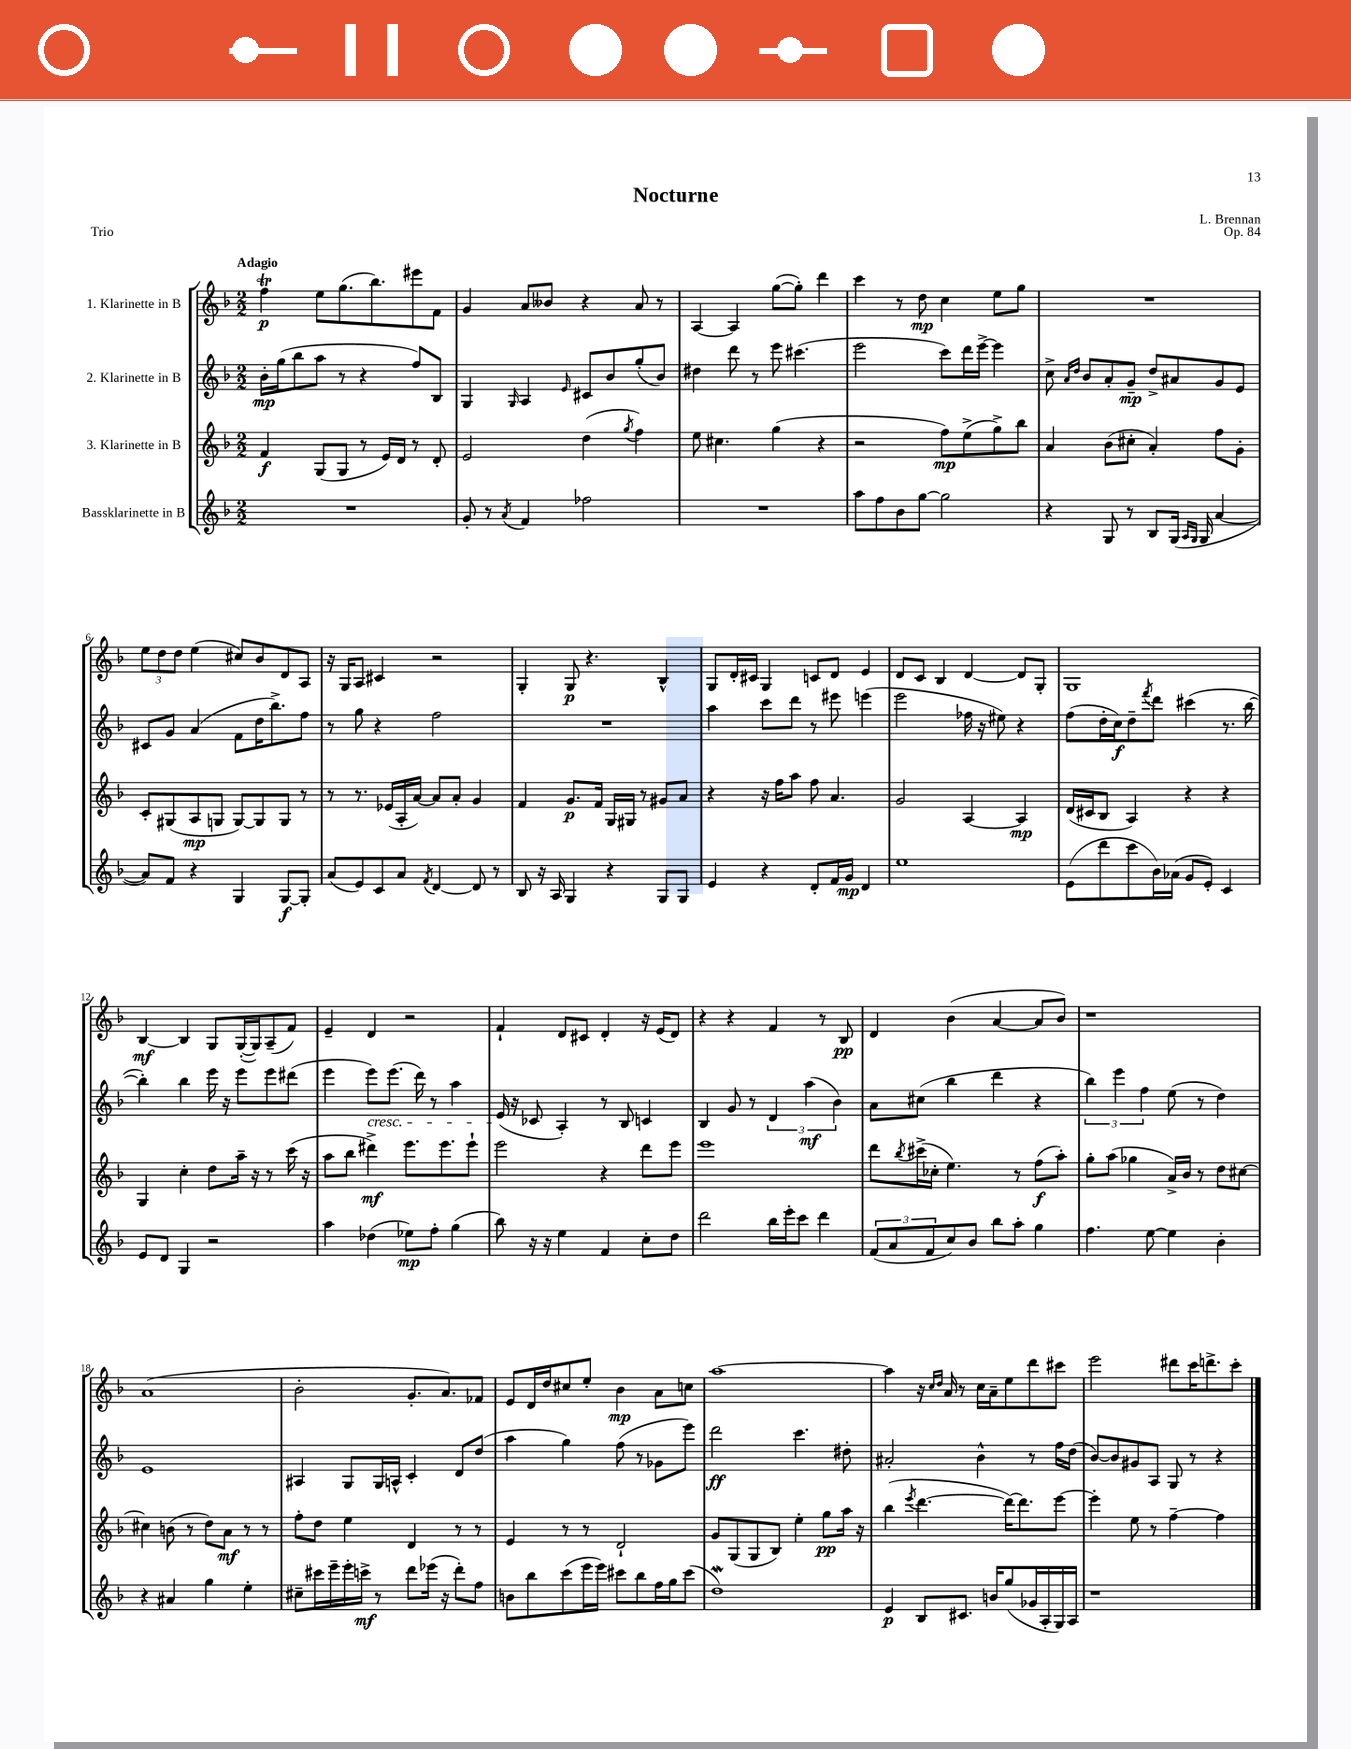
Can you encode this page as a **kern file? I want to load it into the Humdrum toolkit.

**kern	**kern	**kern	**kern
*staff4	*staff3	*staff2	*staff1
*clefG2	*clefG2	*clefG2	*clefG2
*k[b-]	*k[b-]	*k[b-]	*k[b-]
*M2/2	*M2/2	*M2/2	*M2/2
1r	4f/	16b-'\LL	4ff\
.	.	(16gg\J	.
.	.	8bb-\	.
.	(8G/L	8aa\J	8ee\L
.	8G/J	8r	(8.gg\
.	8r	4r	.
.	.	.	8.bb-\)
.	16e/LL)	.	.
.	16d/JJ	.	.
.	8r	8ff/L)	8eee#\
.	8d'/	8B-/J	8f\J
=	=	=	=
8g'/	2e/	4G/	4g/
8r	.	.	.
8qa/	.	16qqG/	.
4f/	.	4A/	8a/L
.	.	.	8b--/J
.	.	16qqe/	.
2ff-\	(4dd\	8c#/L	4r
.	.	8b-/	.
.	8qgg/	.	.
.	4ff\)	(8gg'/	8a/
.	.	8b-/J)	8r
=	=	=	=
1r	8ee\	4dd#\	[4A/
.	4.cc#\	.	.
.	.	8ddd\	4A/]
.	.	8r	.
.	(4gg\	8eee\	([8gg\L
.	.	(4.ccc#\	8gg'\]J)
.	4r	.	4ddd\
=	=	=	=
8aa\L	2r	2eee\	4ccc\
8ff\	.	.	.
8b-\	.	.	8r
[8gg\J	.	.	8dd\
2gg\]	8ff\L)	8ccc\L)	4cc\
.	(8ee^\	16ddd\L	.
.	.	[16eee^\JJ	.
.	8gg^\)	4eee\]	8ee\L
.	8bb-\J	.	8gg\J
=	=	=	=
4r	4a/	8cc^\	1r
.	.	16qqa/LL	.
.	.	16qqdd/JJ	.
.	.	8b-/L	.
8G/	(8b-\L	8a'/	.
8r	8cc#'\J	8g~/J	.
8B-/L	4a'/)	8dd^/L	.
(16G/Jk	.	8a#/	.
16qqA/LL	.	.	.
16qqG/JJ	.	.	.
16G/	.	.	.
[4a/	8ff\L	8g/	.
.	8g'\J	8e/J	.
=	=	=	=
8a/]L)	8c'/L	8c#/L	12ee\L
.	.	.	12dd\
8f/J	(8G#/	8g/J	.
.	.	.	12dd\J
4r	8A/	(4a/	(4ee\
.	8G/J	.	.
4G/	[8G/L)	8f\L	8cc#/L)
.	8G/]	16dd\K	8b-/
.	.	8.bb-^\)	.
[8G/L	8G/J	.	8d/
8G'/]J	8r	8ff\J	8A/J
=	=	=	=
(8a/L	8r	8r	16r
.	.	.	16G/LK
8e/)	8.r	8gg\	8A/J
8c/	.	4r	4c#/
.	(16e-/LL	.	.
8a/J	16A'/	.	.
.	[16a/JJ)	.	.
8qf/	.	.	.
[4d/	8a/]L	2ff\	2r
.	8a'/J	.	.
8d/]	4g/	.	.
8r	.	.	.
=	=	=	=
8B-/	4f/	1r	4G'/
16r	.	.	.
16A/	.	.	.
4G/	8.g/L	.	8G/
.	.	.	4.r
.	16f/Jk	.	.
4r	16G/LL	.	.
.	16G#/JJ	.	.
.	8r	.	.
8G/L	8g#/L	.	4B-^^/
8G/J	8a/J	.	.
=	=	=	=
4e/	4r	4aa\	8G/L
.	.	.	16d'/L
.	.	.	16c#/JJ
4r	16r	8ccc\L	4G/
.	16ff\LK	.	.
.	8aa\J	8ddd\J	.
8d'/L	8ff\	8r	8c/L
16f/L	4.a/	8eee#\	8d/J
16g/JJ	.	.	.
4d/	.	(4eee\	4e/
=	=	=	=
1ee	2g/	2eee\	8d/L
.	.	.	8c/J
.	.	.	4B-/
.	[4A/	16ff-\	[4d/
.	.	16r	.
.	.	8ee#\)	.
.	4A/]	4r	8d/]L
.	.	.	8G'/J
=	=	=	=
(8e\L	(16d/LL	(8ff\L	1G
.	16c#/J	.	.
8ddd\	8B-/J	16dd'\L	.
.	.	16cc\J)	.
8ccc\	4A/)	8dd~\	.
.	.	8qfff/	.
16b-\L)	.	8ddd\J	.
(16a-\JJ	.	.	.
8g/L	4r	(4ccc#\	.
8e'/J)	.	.	.
4c/	4r	8.r	.
.	.	[16bb-\	.
=	=	=	=
8e/L	4G/	4bb-'\])	[4B-/
8d/J	.	.	.
4G/	4cc'\	4bb-\	4B-/]
2r	8dd\L	16eee\	8G/L
.	.	16r	.
.	16aa~\Jk	8eee\L	([16G'/L
.	16r	.	16G/]J)
.	8r	8eee\	(8A~/
.	(16ccc\	(8ddd#\J	8f/J)
.	16r	.	.
=	=	=	=
4aa\	8aa\L	4eee\	4e~/
.	8bb-\J	.	.
(4dd-\	4ddd#^\)	8eee\L)	4d/
.	.	(8.eee\J	.
8ee-\L)	8.eee\L	.	2r
.	.	16ddd\)	.
8ff'\J	.	8r	.
.	8.eee\	.	.
(4gg\	.	4aa\	.
.	8eee`\J	.	.
=	=	=	=
8bb-\)	2eee\	(16e/	4f`/
.	.	16r	.
16r	.	8c-/	.
16r	.	.	.
4ee\	.	4A'/)	8d/L
.	.	.	8c#/J
4f/	4r	8r	4d'/
.	.	8B-/	.
8cc'\L	8ddd\L	4c/	16r
.	.	.	(16e/LK
8dd\J	8eee\J	.	8d/J)
=	=	=	=
2ddd\	1eee	4B-/	4r
.	.	8g/	4r
.	.	8r	.
16bb-\LL	.	6d/	4f/
16eee'\J	.	.	.
8ccc\J	.	.	.
.	.	(6aa\	.
4ddd\	.	.	8r
.	.	6b-\)	.
.	.	.	8B-/
=	=	=	=
(12f/L	8ddd\L	8a\L	4d/
12a/	.	.	.
.	8qbb-/	.	.
.	(16ccc#^\L	(8cc#\J	.
12f/	.	.	.
.	16cc-'\JJ	.	.
8cc/)	4.ee\)	4bb-\	(4b-\
8b-/J	.	.	.
8bb-\L	.	4ddd\	[4a/
8aa'\J	8r	.	.
4gg\	(8ff\L	4r	8a/]L
.	8aa'\J)	.	8b-/J)
=	=	=	=
4.ff\	8gg'\L	6bb-\)	1r
.	(8aa\J	.	.
.	.	6eee\	.
.	4gg-\	.	.
.	.	6ff\	.
[8ee\	.	.	.
4ee\]	16a^/LL)	(8ee\	.
.	16b-/JJ	.	.
.	8r	8r	.
4b-'\	8dd\L	4dd\)	.
.	[8cc#\J	.	.
=	=	=	=
4r	4cc#\]	1e	(1a
4a#/	(8b\	.	.
.	8r	.	.
4gg\	8dd\L)	.	.
.	8a\J	.	.
4ee'\	8r	.	.
.	8r	.	.
=	=	=	=
8cc#~\L	8ff'\L	4A#/	2b-'\
16ccc#\L	8dd\J	.	.
16eee~\	.	.	.
16eee'\	4ee\	8G/L	.
16ccc^\JJ	.	.	.
8r	.	16G/L	.
.	.	16A^^/JJ	.
8ddd\L	4d/	4c'/	8.g'/L
(16eee-\Jk	.	.	.
16r	.	.	8.a/)
8ddd'\L)	8r	8d/L	.
8ff\J	8r	(8dd/J	8f-/J
=	=	=	=
8b\L	4e/	4aa\	8e/L
8bb-\	.	.	16d/L
.	.	.	16dd/J
(8ccc\	8r	4gg\)	8cc#/
16eee\L	8r	.	8ee'/J
16eee\JJ)	.	.	.
8ccc#\L	2d`/	(8ff\	4b-\
8bb-\	.	8r	.
16ff\L	.	8g-\L	8a\L
16gg\J	.	.	.
(8ccc#\J	.	8eee\J)	8cc\J
=	=	=	=
1dd)	8g/L	2ddd\	[1aa
.	(8G/	.	.
.	8G/	.	.
.	8B-/J)	.	.
.	4ee'\	4.ccc\	.
.	8gg\L	.	.
.	16aa\Jk	8dd#'\	.
.	16r	.	.
=	=	=	=
4e/	(4bb-\	2a#'/	4aa\]
.	8qeee/	.	.
8B-/L	[4.ddd\	.	16r
.	.	.	16qqcc/LL
.	.	.	16qqdd/JJ
.	.	.	16a/
8.c#/J	.	.	8r
.	.	4b-^^\	16cc\LL
16b/LK	.	.	16a~\J
(8gg/	16ddd\_LK)	.	8ee\
.	8.ddd\]	.	.
16g-/L	.	8r	8ddd\
16A'/	.	.	.
16G/)	[8eee\J	16ff\LL	8ccc#\J
16A/JJ	.	(16dd\JJ	.
=	=	=	=
1r	4eee'\]	[8b-/L)	2eee\
.	.	8b-/]	.
.	8ee\	8g#/	.
.	8r	8A/J	.
.	[4ff~\	8G/	8ddd#\L
.	.	8r	16ccc\K
.	.	.	8.ddd^\
.	4ff\]	4r	.
.	.	.	8ccc'\J
==	==	==	==
*-	*-	*-	*-
